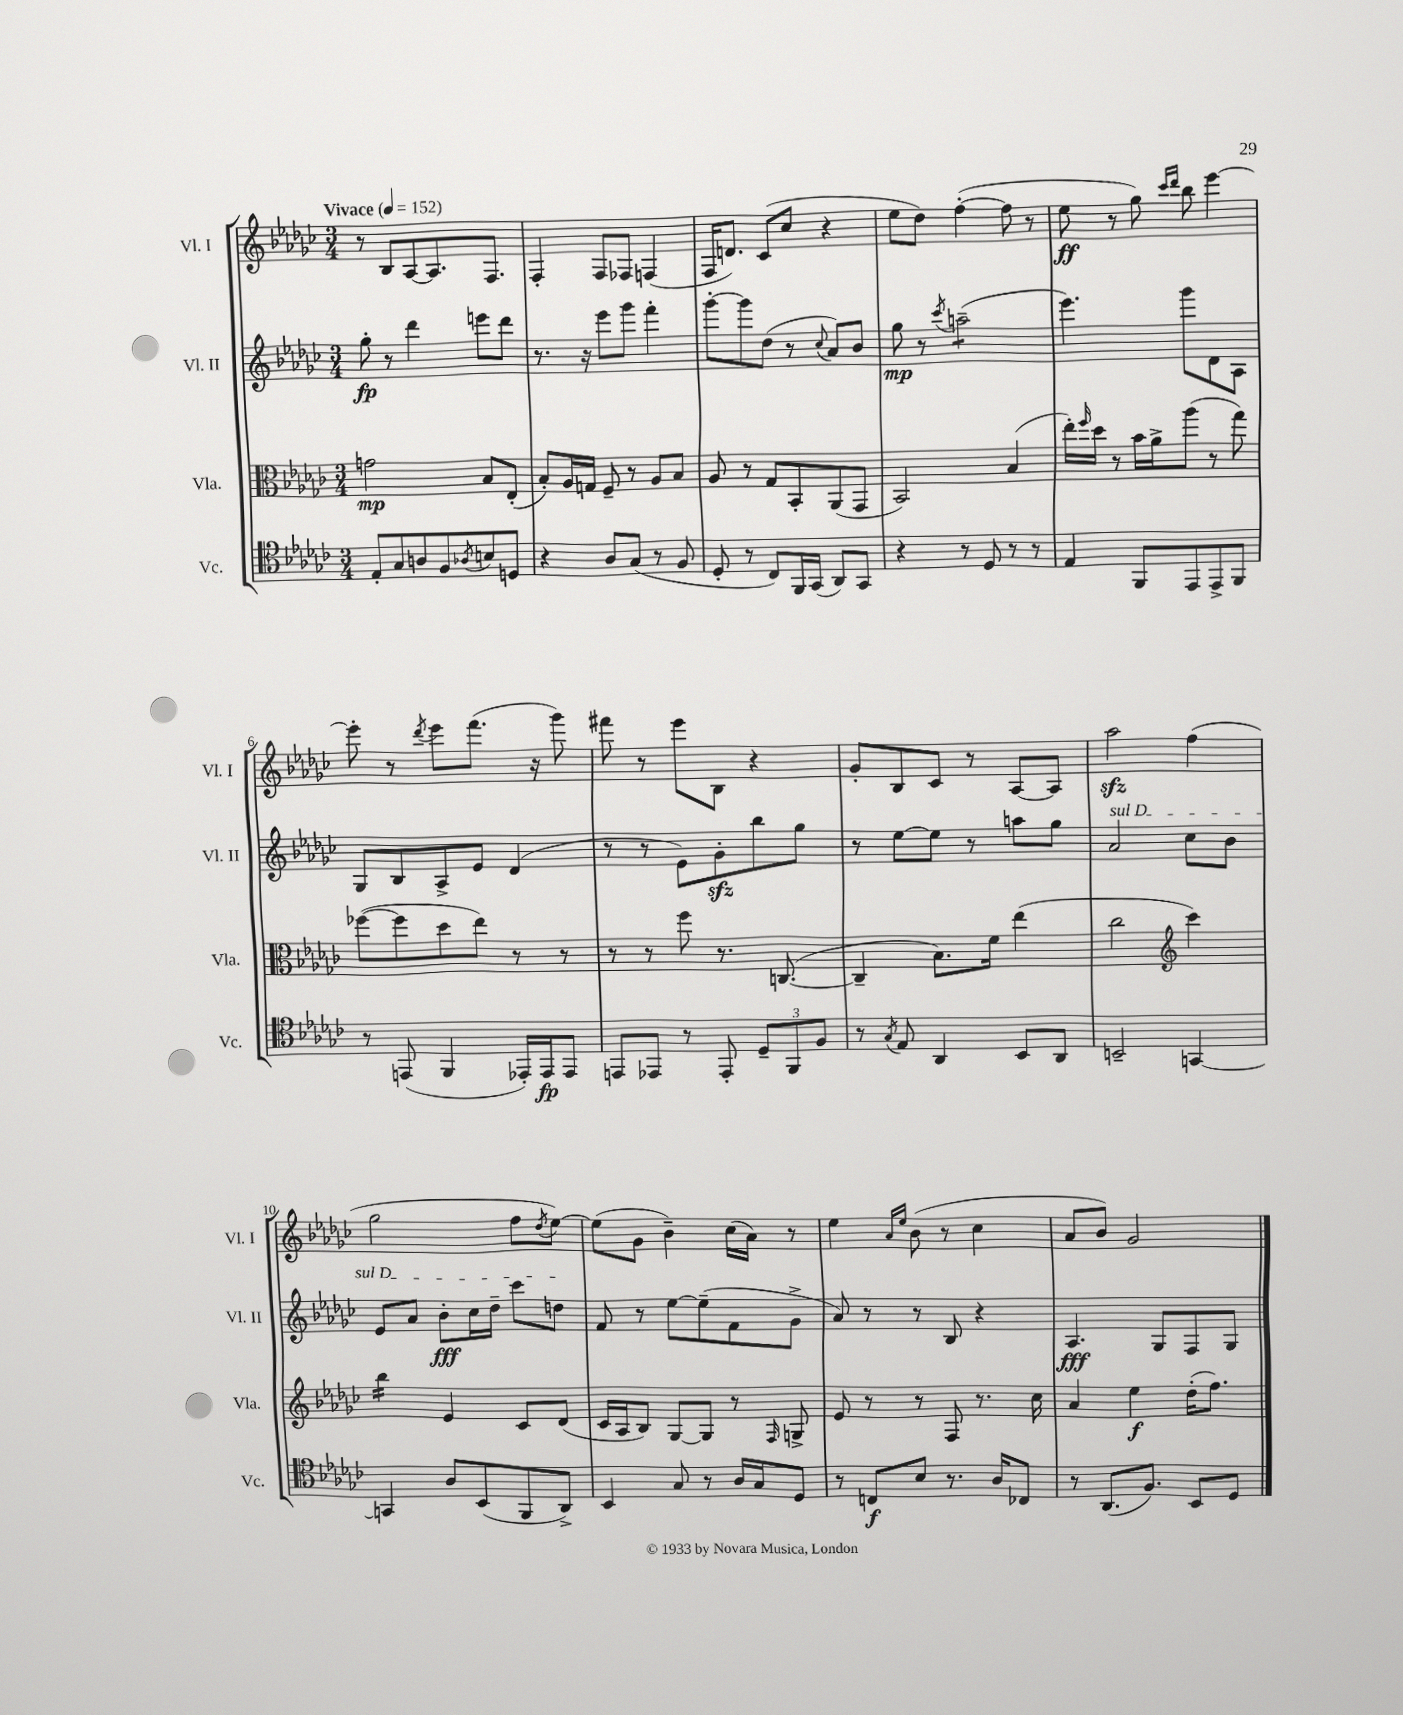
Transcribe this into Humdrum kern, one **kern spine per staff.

**kern	**kern	**kern	**kern
*staff4	*staff3	*staff2	*staff1
*clefC4	*clefC3	*clefG2	*clefG2
*k[b-e-a-d-g-c-]	*k[b-e-a-d-g-c-]	*k[b-e-a-d-g-c-]	*k[b-e-a-d-g-c-]
*M3/4	*M3/4	*M3/4	*M3/4
*MM152	*MM152	*MM152	*MM152
8E-'/L	2g\	8gg-'\	8r
8G-/	.	8r	8B-/L
8A/	.	4ddd-\	[8A-/
8F/	.	.	8.A-/]
8qA-/	.	.	.
8B/	8B-/L	8eee\L	.
.	.	.	8.F/J
8D/J	(8E-'/J	8ddd-\J	.
=	=	=	=
4r	8B-'/L)	8.r	4F'/
.	16A-/L	.	.
.	16G/JJ	16r	.
8A-/L	8F~/	8eee-\L	8F/L
(8G-/J	8r	8ggg-\J	8F-/J
8r	8A-/L	4fff'\	(4F/
8F/	8B-/J	.	.
=	=	=	=
8D-'/	8A-/	[8ggg-'\L	16F/LK
.	.	.	8.d/J)
8r	8r	8ggg-\]	.
8C-/L)	8G-/L	(8dd-\J	(8c-/L
16FF/L	8BB-'/	8r	8cc-/J
(16GG-/JJ	.	.	.
.	.	8qqcc-/	.
8AA-/L)	(8AA-/	8a-/L)	4r
8GG-/J	8GG-/J	8b-/J	.
=	=	=	=
4r	2BB-/)	8gg-\	8ee-\L
.	.	8r	8dd-\J)
.	.	8qccc-/	.
8r	.	(2aa~\	([4ff'\
8D-/	.	.	.
8r	(4B-/	.	8ff\]
8r	.	.	8r
=	=	=	=
4E-/	16ee-'\LL)	4.eee-\)	8ee-\
.	16qqff/	.	.
.	16dd-\JJ	.	.
.	8r	.	8r
8FF/L	16b-\LL	.	8gg-\)
.	16a-^\J	.	.
.	.	.	16qqccc-/LL
.	.	.	16qqddd-/JJ
8EE-/	(8aa-\J	8ggg-\L	8bb-\
8EE-^/	8r	8d-\	[4eee-\
8FF/J	8gg-\)	8A-\J	.
=	=	=	=
8r	([8ff-\L	8G-/L	8eee-'\]
(8EE/	8ff-\]	8B-/	8r
.	.	.	8qddd-/
4FF/	8dd-\	8A-^/	8eee-\L
.	8ee-\J)	8e-/J	(8.fff\J
16EE-'/LL)	8r	(4d-/	.
16EE-/J	.	.	16r
8EE-/J	8r	.	8ggg-\)
=	=	=	=
8EE/L	8r	8r	8fff#\
8EE-/J	8r	8r	8r
8r	8ff\	8e-\L)	8eee-\L
8EE-'/	8.r	8g-'\	8B-\J
12D-~/L	.	8bb-\	4r
.	([8.C/	.	.
12FF/	.	.	.
.	.	8gg-\J	.
12F/J	.	.	.
=	=	=	=
8r	4C~/]	8r	8g-'/L
8qG-/	.	.	.
8E-/	.	[8ee-\L	8B-/
4AA-/	8.B-\L)	8ee-\]J	8c-/J
.	.	8r	8r
.	16f\Jk	.	.
8BB-/L	(4ee-\	8aa\L	[8A-/L
8AA-/J	.	8gg-\J	8A-/]J
=	=	=	=
2BB~/	2cc-\	2a-/	2aa-\
*	*clefG2	*	*
[4GG/	4ccc-\)	8cc-\L	(4ff\
.	.	8b-\J	.
=	=	=	=
4GG/]	4bb-\	8e-/L	2gg-\
.	.	8a-/J	.
8A-/L	4e-/	8b-'\L	.
(8BB-/	.	16cc-\L	.
.	.	16dd-~\JJ	.
8FF/	8c-/L	8ccc-\L	8ff\L
.	.	.	8qdd-/
8AA-^/J)	(8d-/J	8dd\J	[8ee-\J)
=	=	=	=
4BB-/	16c-/LL	8f/	(8ee-\]L
.	16A-/J	.	.
.	8B-/J)	8r	8g-\J
8G-/	[8G-/L	[8ee-\L	4b-~\)
8r	8G-/]J	(8ee-~\]	.
16A-/LL	8r	8f\	(16cc-\LL
16G-/J	.	.	16a-\JJ)
.	16qqF/	.	.
8D-/J	8G^/	8g-^\J	8r
=	=	=	=
8r	8e-/	8a-/)	4ee-\
8C/L	8r	8r	.
.	.	.	16qqa-/LL
.	.	.	16qqee-/JJ
8B-/J	8r	8r	(8b-\
8.r	8F/	8B-/	8r
.	8.r	4r	4cc-\
16A-/LK	.	.	.
8C-/J	.	.	.
.	16cc-\	.	.
=	=	=	=
8r	4a-/	4.A-/	8a-/L
(8.AA-/L	.	.	8b-/J)
.	4ee-\	.	2g-/
8.F/J)	.	.	.
.	.	8G-/L	.
8BB-/L	(16dd-'\LK	8F/	.
.	8.ff\J)	.	.
8D-/J	.	8G-/J	.
==	==	==	==
*-	*-	*-	*-
